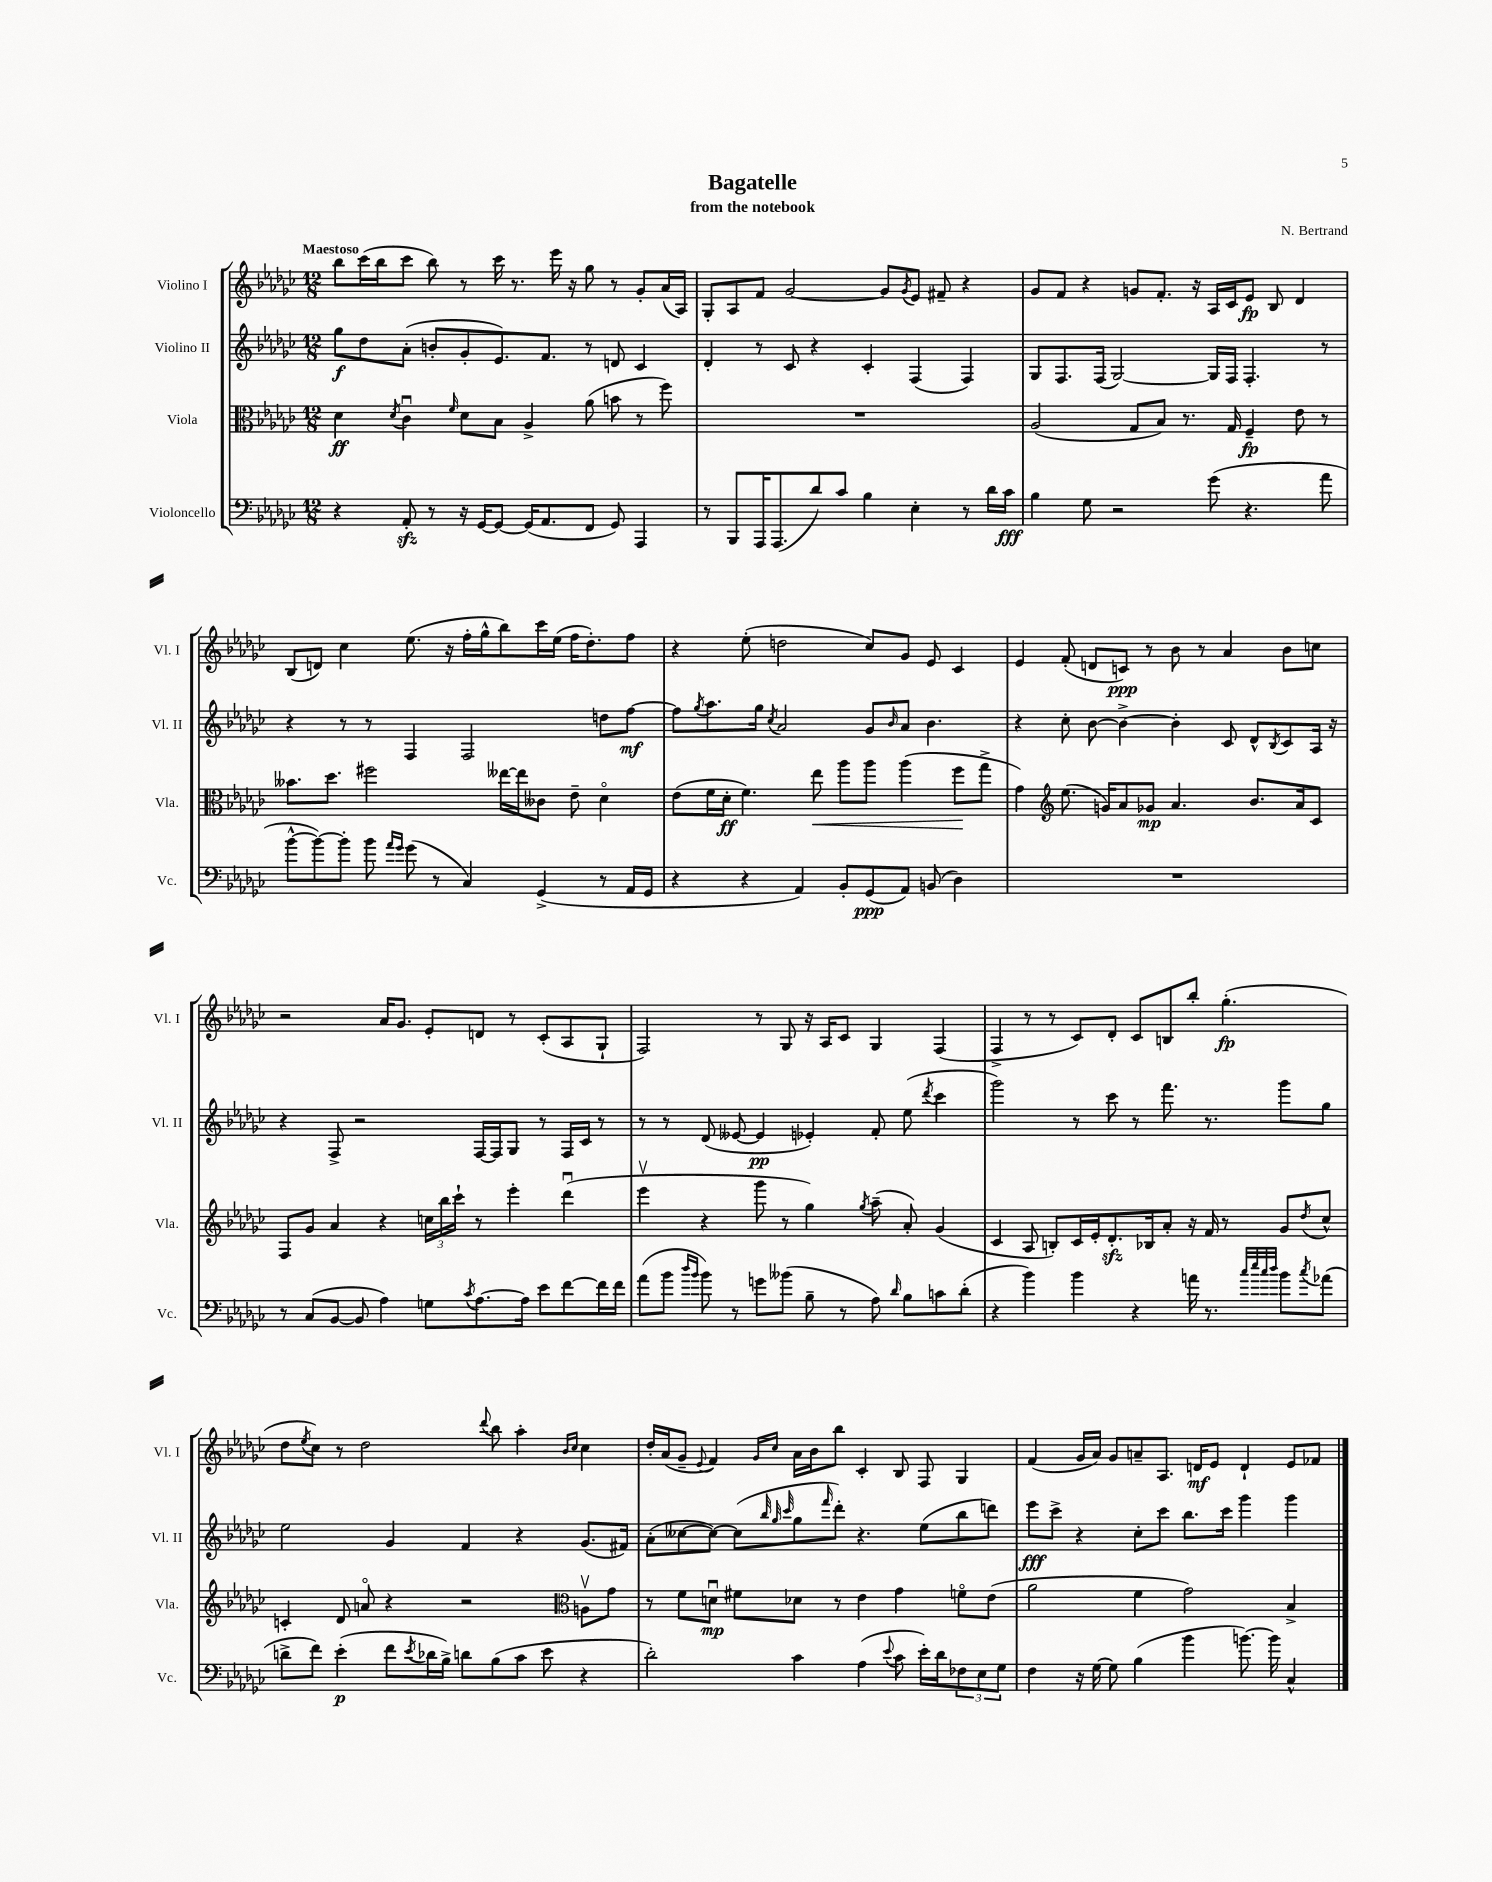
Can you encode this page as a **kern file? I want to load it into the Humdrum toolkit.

**kern	**kern	**kern	**kern
*staff4	*staff3	*staff2	*staff1
*clefF4	*clefC3	*clefG2	*clefG2
*k[b-e-a-d-g-c-]	*k[b-e-a-d-g-c-]	*k[b-e-a-d-g-c-]	*k[b-e-a-d-g-c-]
*M12/8	*M12/8	*M12/8	*M12/8
4r	4d-\	8gg-\L	8bb-\L
.	.	8dd-\	(16ccc-\L
.	.	.	16bb-\J
.	8qd-/	.	.
8AA-'/	4c-u\	(8a-'\J	8ccc-\J
8r	.	8b'/L	8bb-\)
.	16qqf/	.	.
16r	8d-\L	8g-'/	8r
[16GG-/LK	.	.	.
8GG-/_J	8B-\J	8.e-/)	16ccc-\
.	.	.	8.r
(16GG-/]LK	4A-^/	.	.
8.AA-/	.	8.f/J	.
.	.	.	16eee-\
.	.	.	16r
8FF/J	(8a-\	8r	8gg-\
8GG-/)	8b\	8d/	8r
4AAA-/	8r	4c-/	8g-'/L
.	8ff\)	.	(16a-/L
.	.	.	16A-/JJ)
=	=	=	=
8r	1.r	4d-'/	8G-'/L
8BBB-/L	.	.	8A-/
16AAA-/K	.	8r	8f/J
(8.AAA-/	.	.	.
.	.	8c-/	[2g-/
8d-/)	.	4r	.
8c-/J	.	.	.
4B-\	.	4c-'/	.
.	.	.	8g-/]L
.	.	.	8qg-/
4E-'\	.	(4F/	8e-/J
.	.	.	8f#~/
8r	.	4F/)	4r
16d-\LL	.	.	.
16c-\JJ	.	.	.
=	=	=	=
4B-\	(2A-/	8G-/L	8g-/L
.	.	8.F/	8f/J
8G-\	.	.	4r
.	.	(16F/Jk	.
2r	.	[2G-/)	.
.	8G-/L	.	8g/L
.	8B-/J)	.	8.f'/J
.	8.r	.	.
.	.	.	16r
(8g-\	.	16G-/]LL	16A-/LL
.	16G-/	16F/JJ	16c-/J
4.r	4F~/	4.F'/	8e-/J
.	.	.	8B-/
.	8e-\	.	4d-/
8a-\	8r	8r	.
=	=	=	=
[8b-^^\L	8.b--\L	4r	(8B-/L
8b-\_)	.	.	8d/J)
.	8.dd-\J	.	.
8b-'\]J	.	8r	4cc-\
8b-\	2ff#\	8r	.
16qqa-/LL	.	.	.
16qqg-/JJ	.	.	.
(8g-\	.	4F/	(8.ee-\
8r	.	.	.
.	.	.	16r
4C-/)	.	2F/	16ff'\LL
.	.	.	16gg-^^\J
.	[16ee--\LL	.	8bb-\)
.	16ee--\]J	.	.
(4GG-^/	8c--\J	.	16ccc-\L
.	.	.	(16ee-\JJ
.	8e-~\	.	16ff\LK
.	.	.	8.dd-'\)
8r	4d-o\	8dd\L	.
16AA-/LL	.	[8ff\J	8ff\J
16GG-/JJ	.	.	.
=	=	=	=
4r	(8e-\L	8ff\]L	4r
.	.	8qgg-/	.
.	16f\L	8.aa-\	.
.	16d-'\JJ	.	.
4r	4.f\)	.	(8ee-'\
.	.	16gg-\Jk	.
.	.	8qcc-/	.
.	.	2a-/	2dd\
4AA-/)	.	.	.
.	8ee-\	.	.
8BB-'/L	8aa-\L	.	.
(8GG-/	8aa-\J	8g-/L	8cc-/L)
.	.	16qqb-/	.
8AA-/J)	(4aa-\	8a-/J	8g-/J
(8BB/	.	4.b-\	8e-/
4D-\)	8ff\L	.	4c-/
.	8gg-^\J	.	.
=	=	=	=
1.r	4g-\)	4r	4e-/
*	*clefG2	*	*
.	(8.ee-\	8cc-'\	(8f'/
.	.	[8b-\	8d/L
.	16g/LK)	.	.
.	8a-/	4b-^\_	8c/J)
.	8g-/J	.	8r
.	4.a-/	4b-'\]	8b-\
.	.	.	8r
.	.	8c-/	4a-/
.	8.b-/L	8d-^^/L	.
.	.	8qB-/	.
.	.	8c-/	8b-\L
.	16a-/k	.	.
.	8c-/J	16A-/Jk	8cc\J
.	.	16r	.
=	=	=	=
8r	8F/L	4r	2r
(8C-/L	8g-/J	.	.
[8BB-/J	4a-/	8F^/	.
8BB-/]	.	2r	.
4A-\)	4r	.	16a-/LK
.	.	.	8.g-/J
8G\L	24cc\LL	.	8e-'/L
.	24bb-\	.	.
.	24ccc-`\JJ	.	.
8qc-/	.	.	.
[8.A-\	8r	[16F/LL	8d/J
.	.	16F/]J	.
.	4eee-'\	8G-/J	8r
16A-\]Jk	.	.	.
8e-\L	.	8r	(8c-'/L
[8f\	(4ddd-u\	16F/LL	8A-/
.	.	16c-/JJ	.
16f\]L	.	8r	8G-`/J
16f\JJ	.	.	.
=	=	=	=
(8a-\L	4eee-v\	8r	2F/)
8b-\J	.	8r	.
16qqdd-/LL	.	.	.
16qqb-/JJ	.	.	.
8b-\)	4r	(8d-/	.
8r	.	[8e--/	.
8g\L	8ggg-\	4e--/]	8r
(8b--\J	8r	.	8G-/
8B-~\	4gg-\)	4e-'/)	16r
.	.	.	16A-/LK
8r	.	.	8c-/J
.	8qgg-/	.	.
8A-\)	(8aa-~\	8f'/	4G-/
16qqd-/	.	.	.
8B-\L	8a-'/)	(8ee-\	.
.	.	8qddd-/	.
8c\	(4g-/	4ccc-\	(4F/
(8d-'\J	.	.	.
=	=	=	=
4r	4c-/	2ggg-\)	4F^/
4b-\)	8A-/	.	8r
.	8B'/L)	.	8r
4b-\	16c-/L	8r	8c-/L)
.	16e-'/J	.	.
.	8.d-'/	8ccc-\	8d-'/J
4r	.	8r	8c-/L
.	16B-/k	.	.
.	8a-'/J	8.fff\	8B/
16a\	16r	.	8bb-'/J
8.r	16f/	8.r	.
.	8r	.	(4.gg-'\
32qqcc-/LLL	.	.	.
32qqee-/	.	.	.
32qqcc-/	.	.	.
32qqdd-/JJJ	.	.	.
8b-\L	8g-/L	8ggg-\L	.
8qcc-/	8qdd-/	.	.
(8a-\J	8cc-^^/J	8gg-\J	.
=	=	=	=
8d^\L	4c'/	2ee-\	8dd-\L
.	.	.	8qee-/
8f\J)	.	.	8cc-\J)
(4e-'\	8d-/	.	8r
.	8ao/	.	2dd-\
8f\L	4r	4g-/	.
8qe-/	.	.	.
16d-\L	.	.	.
16B-^\JJ)	.	.	.
8d\L	2r	4f/	.
.	.	.	8qqddd-/
(8B-\	.	.	8bb-\
8c-\J	.	4r	4aa-'\
8e-\	.	.	.
*	*clefC3	*	*
.	.	.	16qqb-/LL
.	.	.	16qqcc-/JJ
4r	8Av\L	(8.g-/L	4cc-\
.	8g-\J	.	.
.	.	16f#/Jk)	.
=	=	=	=
2d-'\)	8r	(8a-'\L	16dd-'/LL
.	.	.	(16a-/J
.	8f\L	[8cc--\	8g-~/J
.	.	.	8qqe-/
.	8du\J	8cc--\_J)	4f/)
.	8f#\L	(8cc--\]L	.
.	.	32qqbb-/	.
.	.	32qqgg-/	16qqg-/LL
.	.	32qqccc-/	16qqcc-/JJ
4c-\	8d-\J	8gg-\	16a-\LL
.	.	.	16b-\J
.	.	16qqfff/	.
.	8r	8ddd-'\J)	8bb-\J
(4A-\	4e-\	4.r	4c-'/
8qqe-/	.	.	.
8c-\	4g-\	.	8B-/
16e-'\LL)	.	(8ee-\L	8F/
16d-\J	.	.	.
12F-\	8fo\L	8bb-\	4G-/
12E-\	.	.	.
.	(8e-\J	8ddd\J)	.
12G-\J	.	.	.
=	=	=	=
4F\	2a-\	8eee-\L	(4f/
.	.	8ccc-^\J	.
16r	.	4r	16g-/LL
[16G-\	.	.	16a-/JJ)
8G-\]	.	.	8g-/L
(4B-\	4f\	8cc-'\L	8a~/
.	.	8ccc-\J	8.A-/J
4b-\	2g-\)	8.bb-\L	.
.	.	.	16d/LK
.	.	.	8e-/J
.	.	16ccc-\Jk	.
[8.b\)	.	4ggg-\	4d`/
16b\]	.	.	.
4C-^^/	4B-^/	4ggg-\	8e-/L
.	.	.	8f-/J
==	==	==	==
*-	*-	*-	*-
